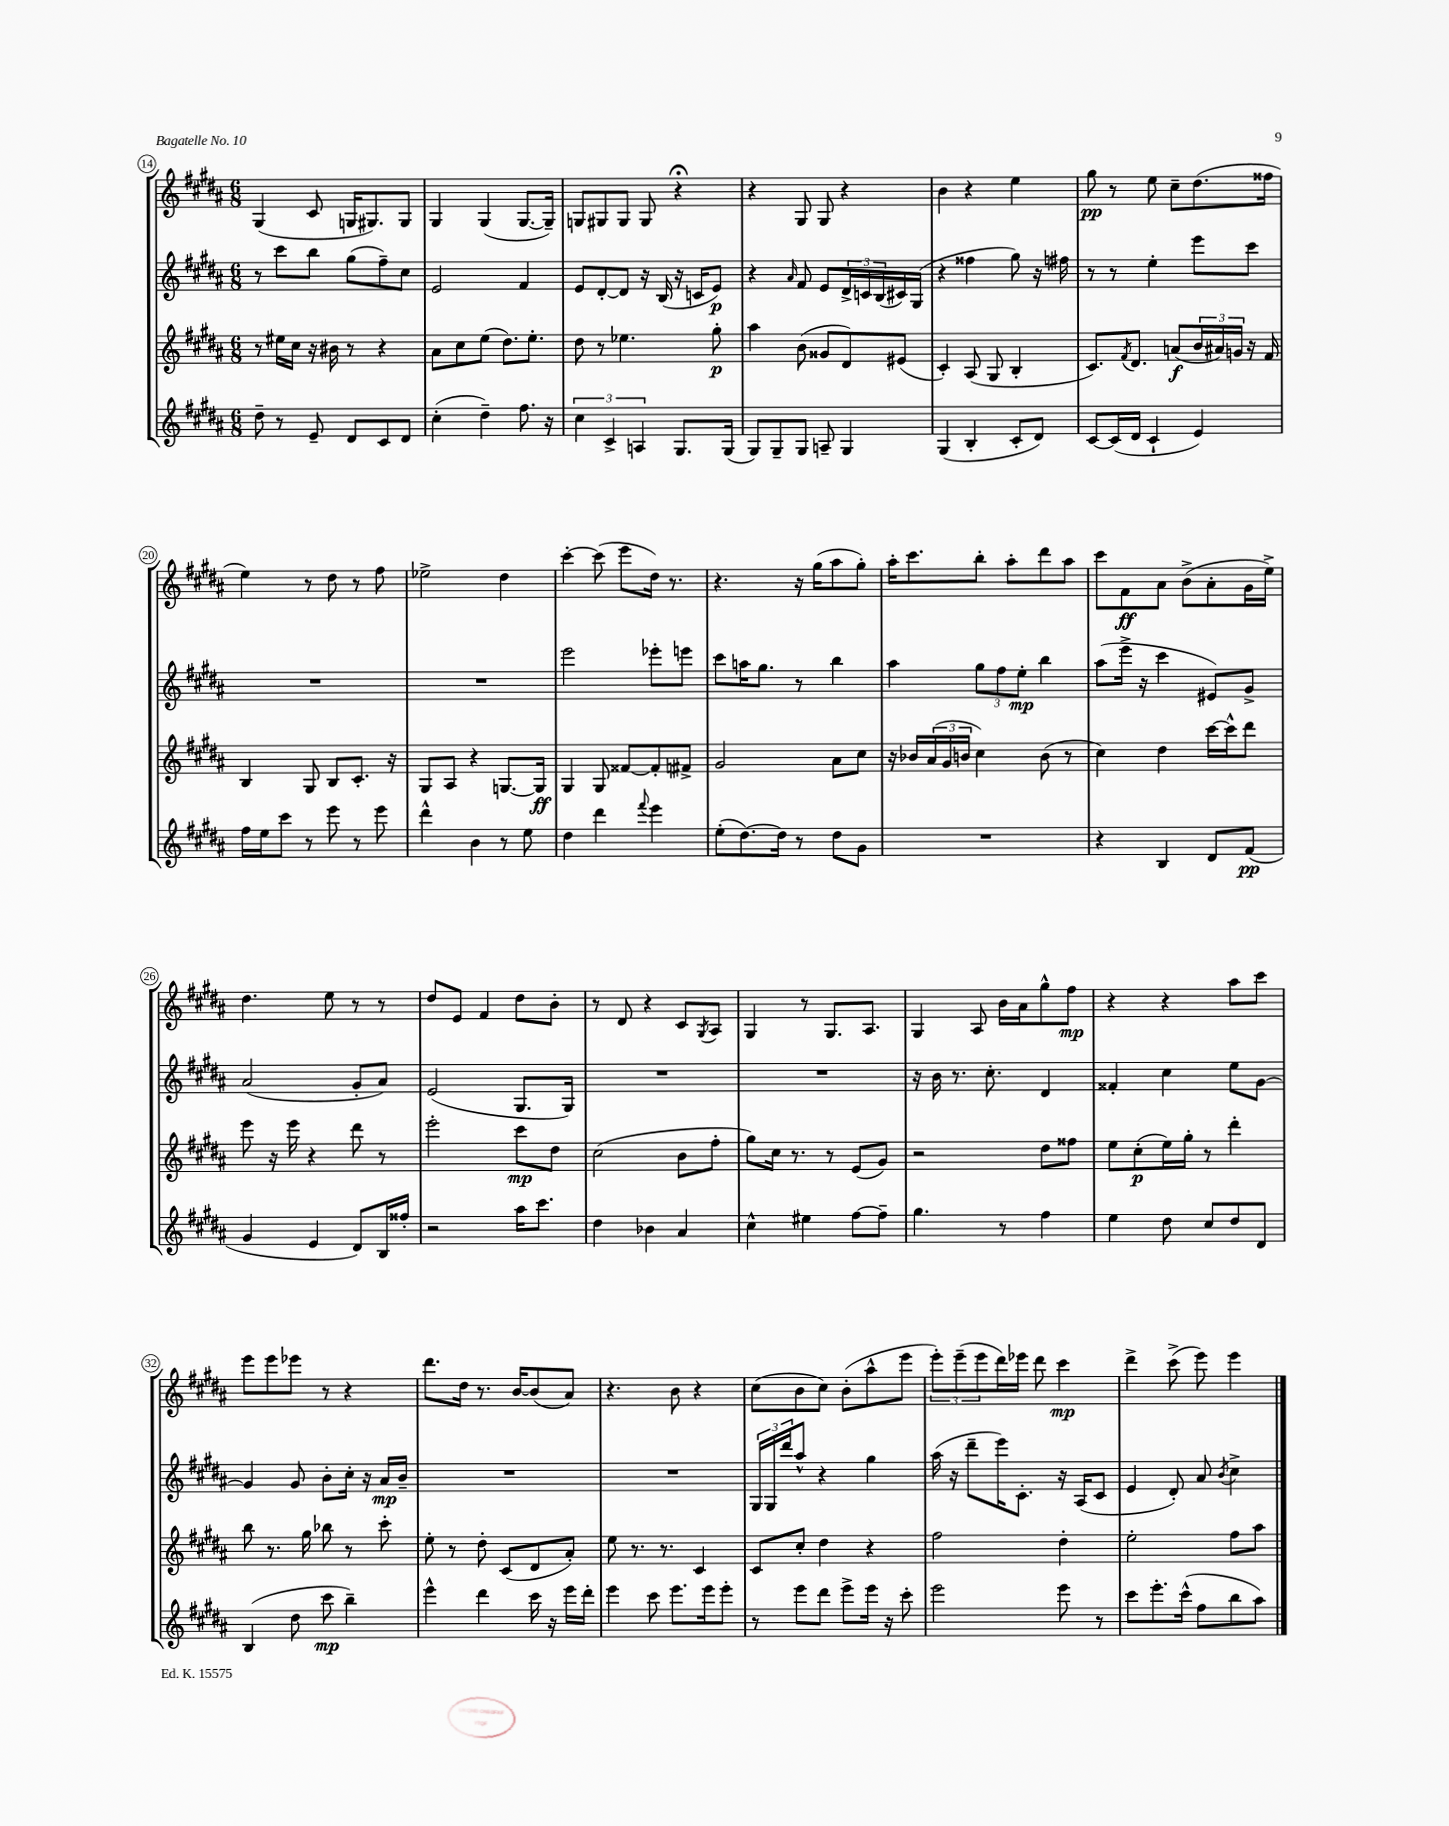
<<
\new StaffGroup <<
\new Staff = "s0" {
    \clef treble \key b \major \numericTimeSignature \time 6/8
    gis4( cis'8 g16 gis8.) gis8 |
    gis4 gis4( gis8.~ gis16--) |
    g8 gis8 gis8 gis8 r4\fermata |
    r4 gis8 gis8 r4 |
    b'4 r4 e''4 |
    gis''8\pp r8 e''8 cis''8-- dis''8.( fisis''16 |
    e''4) r8 dis''8 r8 fis''8 |
    ees''2-> dis''4 |
    cis'''4~-. cis'''8( e'''8 dis''16) r8. |
    r4. r16 gis''16( ais''8 gis''8-.) |
    ais''16-. cis'''8. b''8-. ais''8-. dis'''8 ais''8 |
    cis'''8 fis'8\ff ais'8 b'8->( ais'8-. gis'16 e''16->) |
    dis''4. e''8 r8 r8 |
    dis''8 e'8 fis'4 dis''8 b'8-. |
    r8 dis'8 r4 cis'8 \acciaccatura { gis8 } ais8 |
    gis4 r8 gis8. ais8. |
    gis4 ais8 b'16 ais'16 gis''8-^ fis''8\mp |
    r4 r4 ais''8 cis'''8 |
    e'''8 e'''8 ees'''8 r8 r4 |
    dis'''8. dis''16 r8. b'16~ b'8( ais'8) |
    r4. b'8 r4 |
    cis''8( b'8 cis''8) b'8-.( ais''8-^ e'''8 |
    \tuplet 3/2 { e'''8-.) e'''8--( e'''8 } dis'''16) ees'''16 dis'''8 cis'''4\mp |
    dis'''4-> cis'''8->( e'''8) e'''4 \bar "|." |
}
\new Staff = "s1" {
    \clef treble \key b \major \numericTimeSignature \time 6/8
    r8 cis'''8 b''8 gis''8( fis''8--) cis''8 |
    e'2 fis'4 |
    e'8 dis'8~-. dis'8 r16 b16( r16 c'16 e'8\p) |
    r4 \grace { ais'16 } fis'8 e'8 \tuplet 3/2 { dis'16-> c'16 b16( } cis'16) gis16( |
    r4 fisis''4 gis''8) r16 fis''16 |
    r8 r8 e''4-. e'''8 cis'''8 |
    R2. |
    R2. |
    e'''2 ees'''8-. e'''8 |
    cis'''8 a''16 gis''8. r8 b''4 |
    ais''4 \tuplet 3/2 { gis''8 fis''8 e''8-.\mp } b''4 |
    ais''8( e'''16-> r16 cis'''4 eis'8) gis'8-> |
    ais'2( gis'8-. ais'8) |
    e'2( gis8. gis16) |
    R2. |
    R2. |
    r16 b'16 r8. cis''8.-. dis'4 |
    fisis'4-. cis''4 e''8 gis'8~ |
    gis'4 gis'8 b'8-. cis''16-. r16 ais'16\mp b'16-- |
    R2. |
    R2. |
    \tuplet 3/2 { gis16 gis16 dis'''16 } ais''8-^ r4 gis''4 |
    ais''16( r16 dis'''8-- e'''16) cis'8.-. r16 ais16( cis'8 |
    e'4 dis'8-.) ais'8 \acciaccatura { b'8 } cis''4-> \bar "|." |
}
\new Staff = "s2" {
    \clef treble \key b \major \numericTimeSignature \time 6/8
    r8 eis''16 cis''16 r16 bis'16 r8 r4 |
    ais'8 cis''8 e''8( dis''8.) e''8.-. |
    dis''8 r8 ees''4. gis''8-.\p |
    ais''4 b'8( gisis'8 dis'8) eis'8( |
    cis'4-.) ais8( gis8 b4-. |
    cis'8.) \acciaccatura { fis'8 } dis'8. a'8\f( \tuplet 3/2 { b'16 ais'16) g'16 } r16 fis'16 |
    b4 gis8 b8 cis'8.-. r16 |
    gis8 ais8 r4 g8.~ g16\ff |
    gis4 gis8 fisis'8~ fisis'8-. fis'8-> |
    gis'2 ais'8 cis''8 |
    r16 bes'16 \tuplet 3/2 { ais'16( gis'16 b'16 } cis''4) b'8( r8 |
    cis''4) dis''4 cis'''16~ cis'''16-^ dis'''8 |
    e'''8 r16 e'''16 r4 dis'''8 r8 |
    e'''2-. cis'''8\mp dis''8 |
    cis''2( b'8 fis''8-. |
    gis''8) cis''16 r8. r8 e'8( gis'8) |
    r2 dis''8 fisis''8 |
    e''8 cis''8-.\p( e''16) gis''16-. r8 dis'''4-. |
    b''8 r8. gis''16 bes''8 r8 cis'''8-. |
    e''8-. r8 dis''8-. cis'8( dis'8 ais'8-.) |
    e''8 r8. r8. cis'4 |
    cis'8 cis''8-. dis''4 r4 |
    fis''2 dis''4-. |
    e''2-. fis''8 ais''8 \bar "|." |
}
\new Staff = "s3" {
    \clef treble \key b \major \numericTimeSignature \time 6/8
    dis''8-- r8 e'8-- dis'8 cis'8 dis'8 |
    cis''4-.( dis''4--) fis''8. r16 |
    \tuplet 3/2 { cis''4 cis'4-> a4 } gis8. gis16( |
    gis8) gis8-- gis8 a8-- gis4 |
    gis4( b4-. cis'8-. dis'8) |
    cis'8~ cis'16( dis'16 cis'4-! e'4) |
    fis''16 e''16 cis'''8 r8 e'''8 r8 e'''8 |
    dis'''4-^ b'4 r8 e''8 |
    dis''4 dis'''4 \appoggiatura { fis'''8 } e'''4 |
    e''8-.( dis''8.~) dis''16 r8 dis''8 gis'8 |
    R2. |
    r4 b4 dis'8 fis'8\pp( |
    gis'4 e'4 dis'8) b16 fisis''16-. |
    r2 ais''16 cis'''8. |
    dis''4 bes'4 ais'4 |
    cis''4-^ eis''4 fis''8~ fis''8-- |
    gis''4. r8 fis''4 |
    e''4 dis''8 cis''8 dis''8 dis'8 |
    b4( dis''8 cis'''8\mp b''4--) |
    e'''4-^ dis'''4 cis'''16 r16 e'''16 dis'''16-. |
    e'''4 cis'''8 e'''8. e'''16 e'''8-. |
    r8 e'''8 dis'''8 e'''8-> e'''16 r16 cis'''8-. |
    e'''2 e'''8 r8 |
    cis'''8 e'''8.-. cis'''16-^( fis''8 b''8 ais''8) \bar "|." |
}
>>
>>
\layout { \context { \Score currentBarNumber = #14 \override BarNumber.stencil = #(make-stencil-circler 0.1 0.3 ly:text-interface::print) } }
